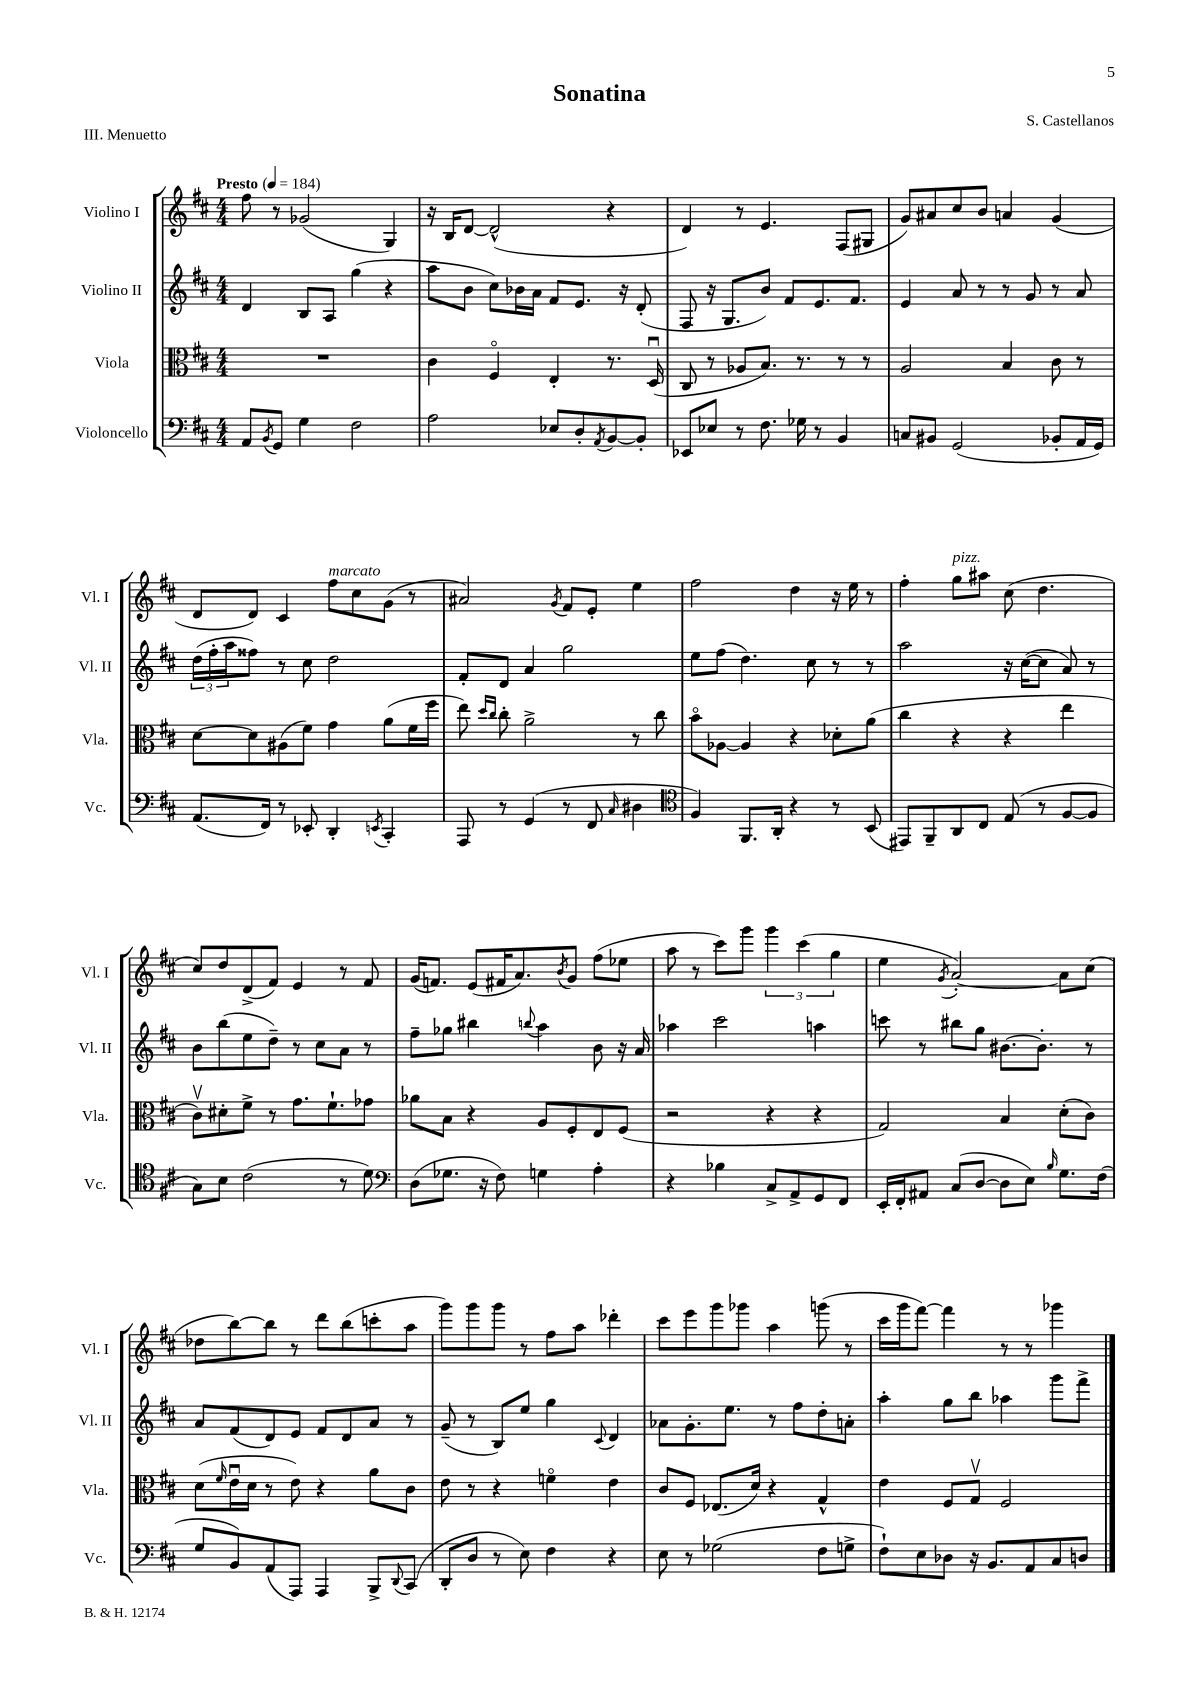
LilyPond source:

\header { title = "Sonatina" composer = "S. Castellanos" piece = "III. Menuetto" }
<<
\new StaffGroup <<
\new Staff = "s0" \with { instrumentName = "Violino I" shortInstrumentName = "Vl. I" } {
    \clef treble \key d \major \numericTimeSignature \time 4/4 \tempo "Presto" 4 = 184
    fis''8 r8 ges'2( g4) |
    r16 b16 d'8~ d'2-^( r4 |
    d'4) r8 e'4. fis8( gis8 |
    g'8) ais'8 cis''8 b'8 a'4 g'4( |
    d'8 d'8) cis'4 fis''8^\markup { \italic "marcato" } cis''8 g'8( r8 |
    ais'2) \acciaccatura { g'8 } fis'8 e'8-. e''4 |
    fis''2 d''4 r16 e''16 r8 |
    fis''4-. g''8^\markup { \italic "pizz." } ais''8 cis''8( d''4. |
    cis''8) d''8 d'8->( fis'8) e'4 r8 fis'8 |
    g'16( f'8.) e'8( fis'16 a'8.) \acciaccatura { b'8 } g'8 fis''8( ees''8 |
    a''8 r8 cis'''8) g'''8 \tuplet 3/2 { g'''4 cis'''4( g''4 } |
    e''4 \acciaccatura { g'8 } a'2~-.) a'8 cis''8( |
    des''8 b''8~) b''8 r8 d'''8 b''8( c'''8-. a''8 |
    g'''8) g'''8 g'''8 r8 fis''8 a''8 des'''4-. |
    cis'''8 e'''8 g'''8 ges'''8 a''4 g'''8( r8 |
    cis'''16 g'''16 fis'''8~) fis'''4 r8 r8 ges'''4 \bar "|." |
}
\new Staff = "s1" \with { instrumentName = "Violino II" shortInstrumentName = "Vl. II" } {
    \clef treble \key d \major \numericTimeSignature \time 4/4
    d'4 b8 a8 g''4( r4 |
    a''8 b'8 cis''8) bes'16 a'16 fis'8 e'8. r16 d'8-.( |
    fis8 r16 g8. b'8) fis'8 e'8. fis'8. |
    e'4 a'8 r8 r8 g'8 r8 a'8 |
    \tuplet 3/2 { d''16( fis''16-. a''16 } fisis''8) r8 cis''8 d''2 |
    fis'8-. d'8 a'4 g''2 |
    e''8 fis''8( d''4.) cis''8 r8 r8 |
    a''2 r16 cis''16~( cis''8 a'8) r8 |
    b'8 b''8( e''8 d''8--) r8 cis''8 a'8 r8 |
    fis''8-- ges''8 bis''4 \appoggiatura { b''8 } a''4 b'8 r16 a'16 |
    aes''4 cis'''2 a''4 |
    c'''8 r8 bis''8 g''8 bis'8.~ bis'8.-. r8 |
    a'8 fis'8( d'8) e'8 fis'8 d'8 a'8 r8 |
    g'8--( r8 b8) e''8 g''4 \appoggiatura { cis'8 } d'4 |
    aes'8 g'8.-. e''8. r8 fis''8 d''8-. a'8-. |
    a''4-. g''8 b''8 aes''4 g'''8 fis'''8-> \bar "|." |
}
\new Staff = "s2" \with { instrumentName = "Viola" shortInstrumentName = "Vla." } {
    \clef alto \key d \major \numericTimeSignature \time 4/4
    R1 |
    cis'4 fis4\flageolet e4-. r8. d16\downbow( |
    cis8 r8 aes8 b8.) r8. r8 r8 |
    a2 b4 cis'8 r8 |
    d'8~ d'8 ais8( fis'8) g'4 a'8( fis'16 fis''16 |
    e''8) \grace { d''16 cis''16 } cis''8-. a'2-> r8 cis''8 |
    b'8\flageolet aes8~ aes4 r4 des'8-. a'8( |
    cis''4 r4 r4 e''4 |
    cis'8\upbow) dis'8-. fis'8-> r8 g'8. fis'8.-! ges'8 |
    aes'8 b8 r4 a8 fis8-. e8 fis8( |
    r2 r4 r4 |
    g2) b4 d'8-.( cis'8) |
    d'8( \grace { fis'16 } e'16\downbow d'16 r8 e'8) r4 a'8 cis'8 |
    e'8 r8 r4 f'4\flageolet e'4 |
    cis'8 fis8 ees8.( d'16) r4 g4-^ |
    e'4 fis8 g8\upbow fis2 \bar "|." |
}
\new Staff = "s3" \with { instrumentName = "Violoncello" shortInstrumentName = "Vc." } {
    \clef bass \key d \major \numericTimeSignature \time 4/4
    a,8 \acciaccatura { b,8 } g,8 g4 fis2 |
    a2 ees8 d8-. \acciaccatura { a,8 } b,8~ b,8-. |
    ees,8 ees8 r8 fis8. ges16 r8 b,4 |
    c8 bis,8 g,2( bes,8-. a,16 g,16) |
    a,8.( fis,16) r8 ees,8-. d,4-. \acciaccatura { e,8 } cis,4-. |
    a,,8 r8 g,4( r8 fis,8 \grace { cis16 } dis4 |
    \clef tenor fis4) fis,8. a,16-. r4 r8 b,8( |
    eis,8) fis,8-- a,8 cis8 e8( r8 fis8~ fis8 |
    g8) b8 cis'2( r8 d'8) |
    \clef bass d8( ges8. r16 fis8) g4 a4-. |
    r4 bes4 cis8-> a,8-> g,8 fis,8 |
    e,16-. fis,16-. ais,8 cis8( d8~ d8 e8) \grace { b16 } g8. fis16( |
    g8 b,8) a,8( a,,8) a,,4 b,,8-> \appoggiatura { d,8 } cis,8( |
    d,8-. d8 r8 e8) fis4 r4 |
    e8 r8 ges2( fis8 g8-> |
    fis8-!) e8 des8 r16 b,8. a,8 cis8 d8 \bar "|." |
}
>>
>>
\layout { \context { \Score \remove "Bar_number_engraver" } }
